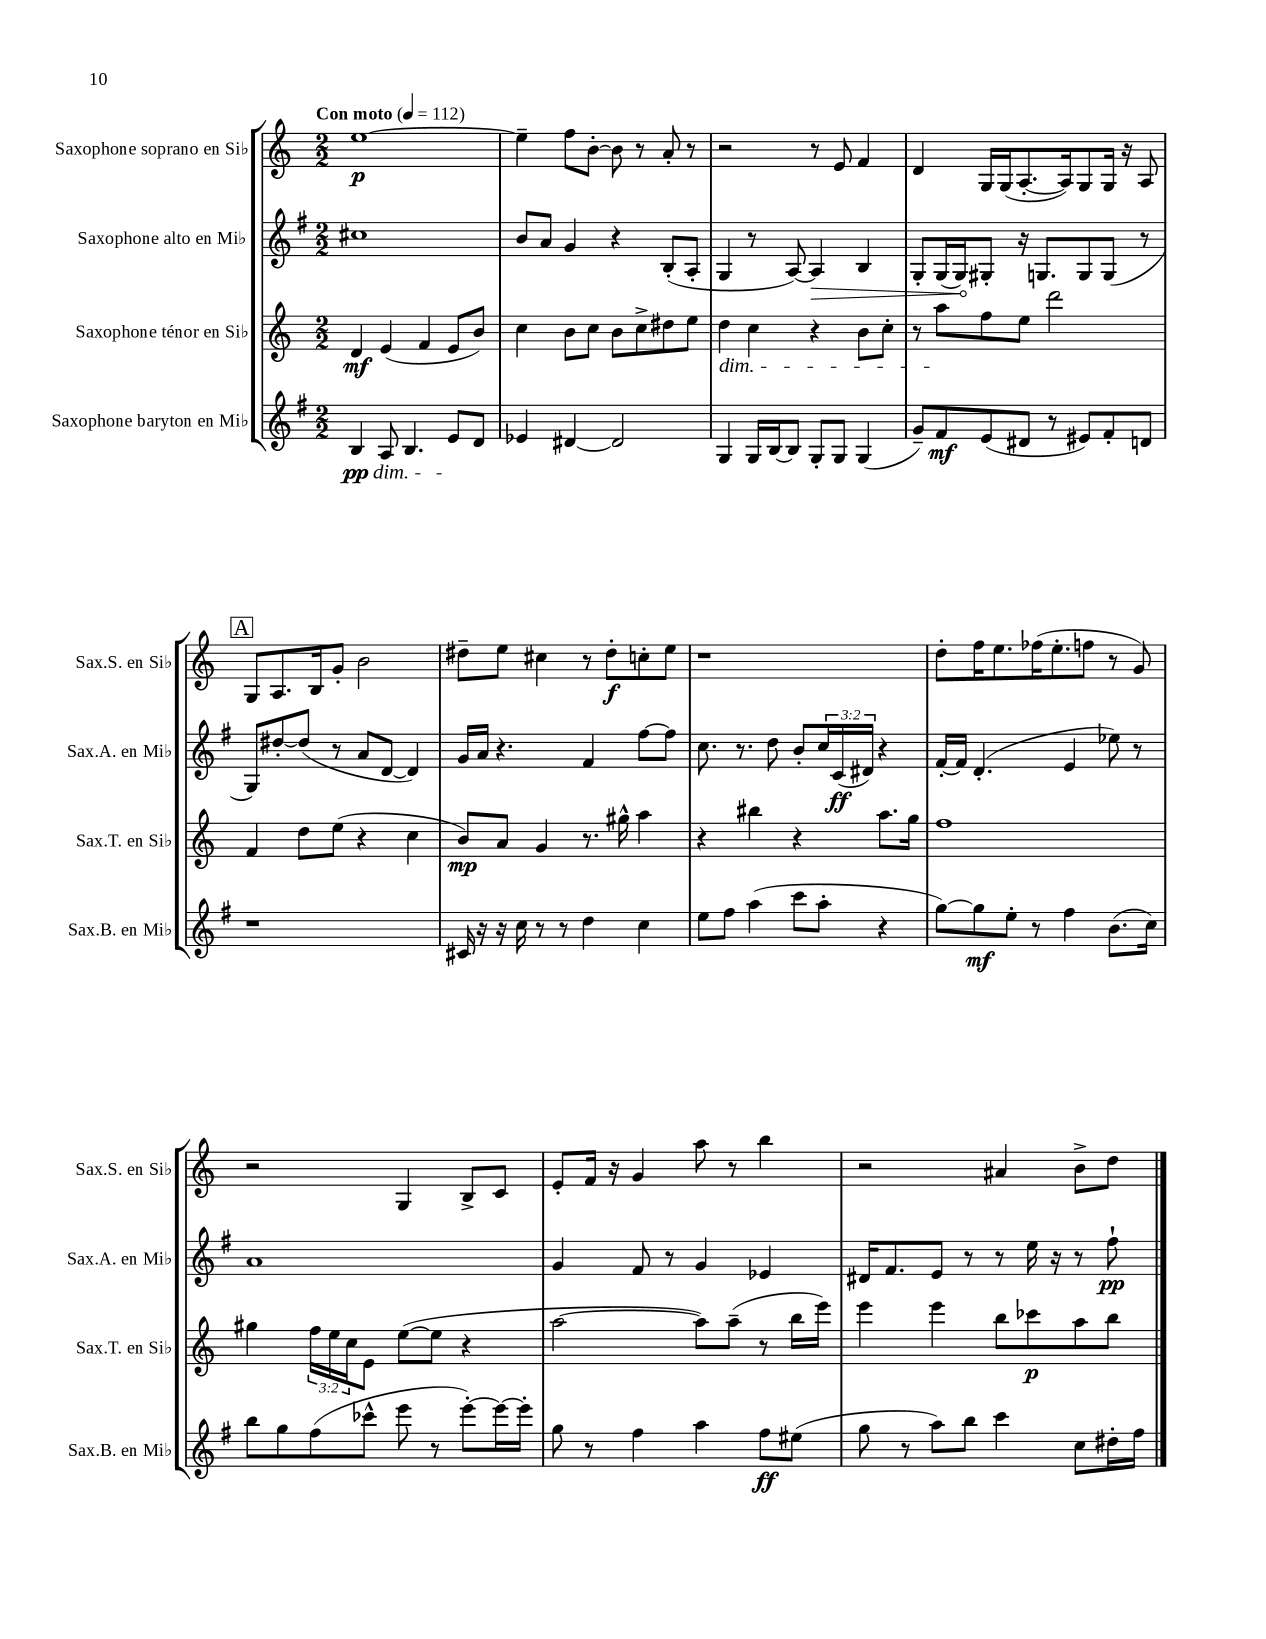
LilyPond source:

<<
\new StaffGroup <<
\new Staff = "s0" \with { instrumentName = "Saxophone soprano en Sib" shortInstrumentName = "Sax.S. en Sib" } {
    \clef treble \key c \major \numericTimeSignature \time 2/2 \tempo "Con moto" 4 = 112
    e''1~\p |
    e''4-- f''8 b'8~-. b'8 r8 a'8-. r8 |
    r2 r8 e'8 f'4 |
    d'4 g16 g16( a8.~-. a16) g8 g16 r16 a8 |
    \mark \markup { \box "A" } g8 a8. b16 g'8-. b'2 |
    dis''8-- e''8 cis''4 r8 dis''8-.\f c''8-. e''8 |
    r1 |
    d''8-. f''16 e''8. fes''16( e''8.-. f''8 r8 g'8) |
    r2 g4 b8-> c'8 |
    e'8-. f'16 r16 g'4 a''8 r8 b''4 |
    r2 ais'4 b'8-> d''8 \bar "|." |
}
\new Staff = "s1" \with { instrumentName = "Saxophone alto en Mib" shortInstrumentName = "Sax.A. en Mib" } {
    \clef treble \key g \major \numericTimeSignature \time 2/2 \override Staff.TupletNumber.text = #tuplet-number::calc-fraction-text
    cis''1 |
    b'8 a'8 g'4 r4 b8-.( a8-. |
    g4 r8 a8~) \once \override Hairpin.circled-tip = ##t a4\> b4 |
    g8-. g16( g16\!) gis8-. r16 g8. g8 g8( r8 |
    \mark \markup { \box "A" } g8) dis''8~-. dis''8( r8 a'8 d'8~ d'4) |
    g'16 a'16 r4. fis'4 fis''8~ fis''8 |
    c''8. r8. d''8 b'8-. \tuplet 3/2 { c''16 c'16\ff( dis'16) } r4 |
    fis'16~-. fis'16 d'4.-.( e'4 ees''8) r8 |
    a'1 |
    g'4 fis'8 r8 g'4 ees'4 |
    dis'16 fis'8. e'8 r8 r8 e''16 r16 r8 fis''8-!\pp \bar "|." |
}
\new Staff = "s2" \with { instrumentName = "Saxophone ténor en Sib" shortInstrumentName = "Sax.T. en Sib" } {
    \clef treble \key c \major \numericTimeSignature \time 2/2 \override Staff.TupletNumber.text = #tuplet-number::calc-fraction-text
    d'4\mf e'4( f'4 e'8 b'8) |
    c''4 b'8 c''8 b'8 c''8-> dis''8 e''8 |
    d''4\dim c''4 r4 b'8 c''8-. |
    r8 a''8\! f''8 e''8 d'''2 |
    \mark \markup { \box "A" } f'4 d''8 e''8( r4 c''4 |
    b'8\mp) a'8 g'4 r8. gis''16-^ a''4 |
    r4 bis''4 r4 a''8. g''16 |
    f''1 |
    gis''4 \tuplet 3/2 { f''16 e''16 c''16 } e'8 e''8~( e''8 r4 |
    a''2~ a''8) a''8--( r8 b''16 e'''16) |
    e'''4 e'''4 b''8 ces'''8\p a''8 b''8 \bar "|." |
}
\new Staff = "s3" \with { instrumentName = "Saxophone baryton en Mib" shortInstrumentName = "Sax.B. en Mib" } {
    \clef treble \key g \major \numericTimeSignature \time 2/2
    b4\pp\dim a8 b4. e'8\! d'8 |
    ees'4 dis'4~ dis'2 |
    g4 g16 b16~ b8 g8-. g8 g4( |
    g'8--) fis'8\mf e'8( dis'8 r8 eis'8) fis'8-. d'8 |
    \mark \markup { \box "A" } r1 |
    cis'16 r16 r16 c''16 r8 r8 d''4 c''4 |
    e''8 fis''8 a''4( c'''8 a''8-. r4 |
    g''8~) g''8\mf e''8-. r8 fis''4 b'8.( c''16) |
    b''8 g''8 fis''8( ces'''8-^ e'''8 r8 e'''8~-.) e'''16~ e'''16-. |
    g''8 r8 fis''4 a''4 fis''8\ff eis''8( |
    g''8 r8 a''8) b''8 c'''4 c''8 dis''16-. fis''16 \bar "|." |
}
>>
>>
\layout { \context { \Score \remove "Bar_number_engraver" } }
